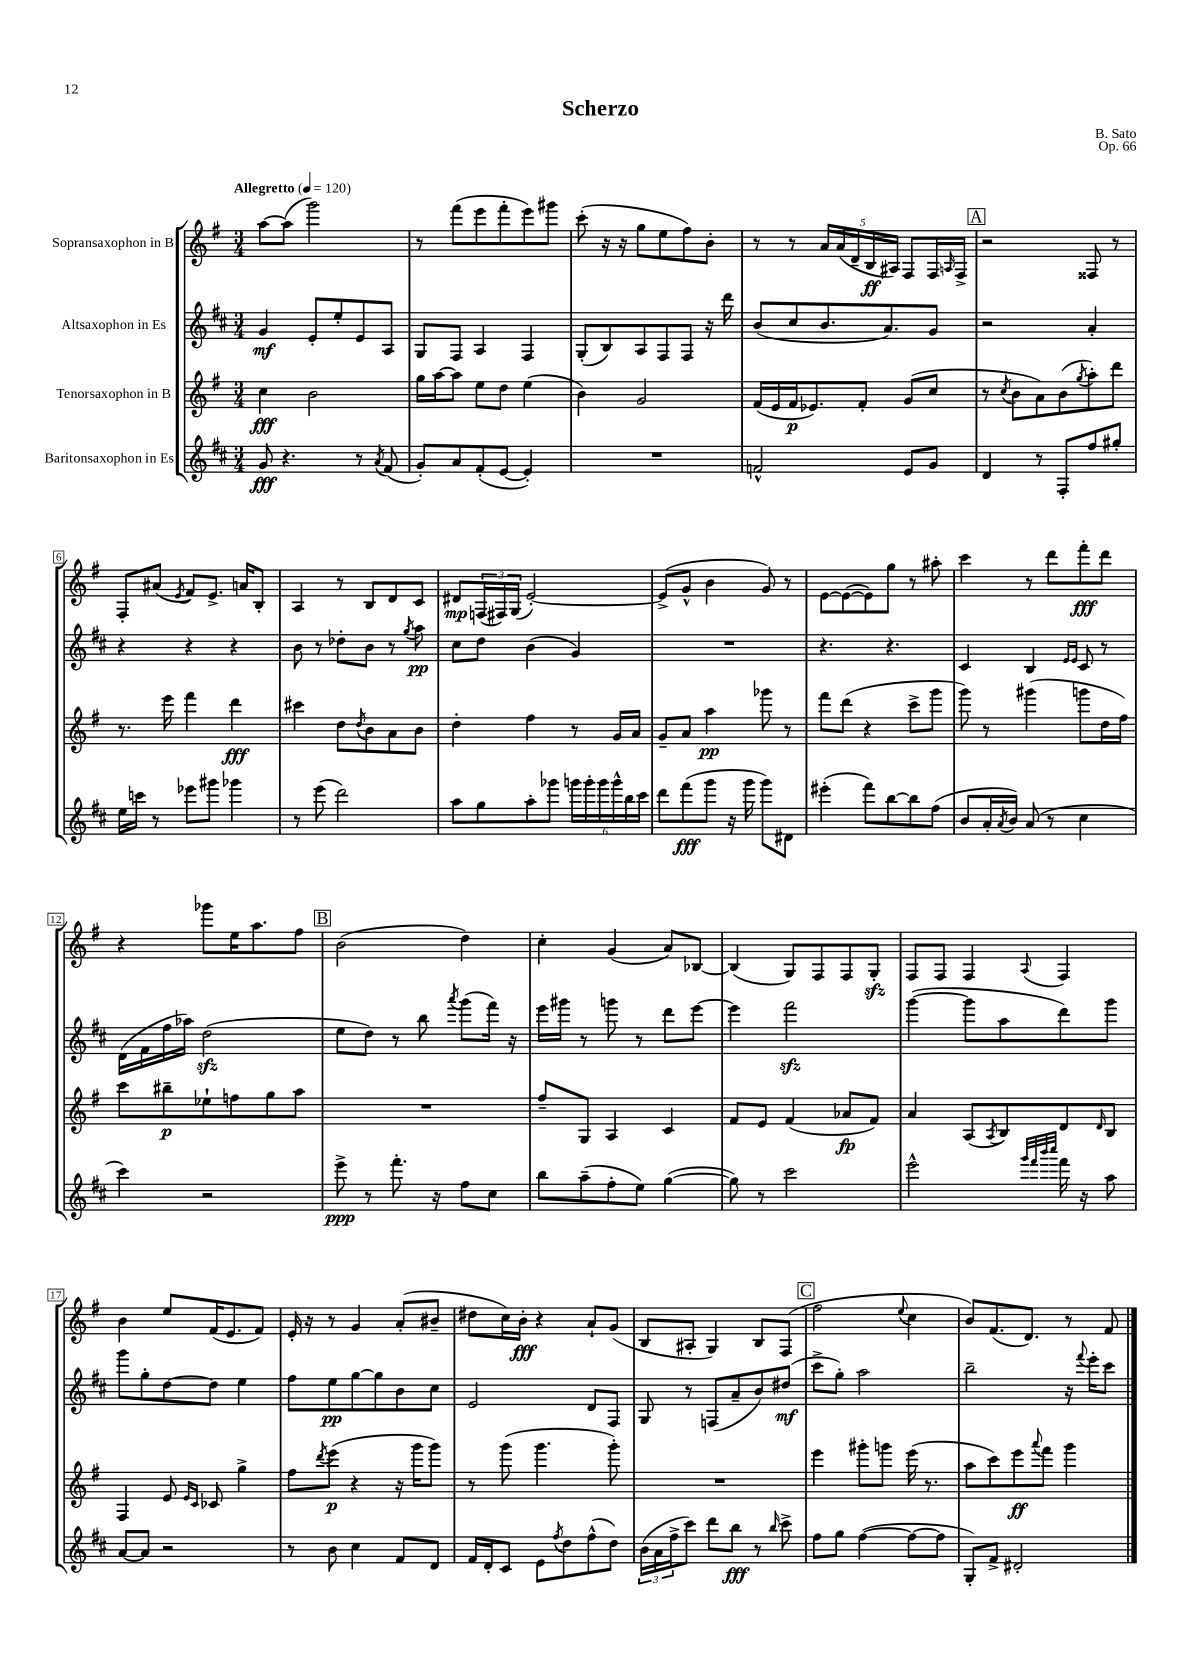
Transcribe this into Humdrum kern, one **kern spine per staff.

**kern	**kern	**kern	**kern
*staff4	*staff3	*staff2	*staff1
*clefG2	*clefG2	*clefG2	*clefG2
*k[f#c#]	*k[f#]	*k[f#c#]	*k[f#]
*M3/4	*M3/4	*M3/4	*M3/4
*MM120	*MM120	*MM120	*MM120
8g/	4cc\	4g/	[8aa\L
4.r	.	.	(8aa\]J
.	2b\	8e'/L	2ggg\)
.	.	8ee'/	.
8r	.	8e/	.
8qa/	.	.	.
(8f#/	.	8A/J	.
=	=	=	=
8g'/L)	16gg\LL	8G/L	8r
.	[16aa\J	.	.
8a/	8aa\]J	8F#/J	(8fff#\L
(8f#'/	8ee\L	4A/	8eee\
[8e/J	8dd\J	.	8fff#'\
4e'/])	(4ee\	4F#/	8eee\)
.	.	.	8ggg#\J
=	=	=	=
2.r	4b\)	(8G'/L	(8ccc'\
.	.	8B/)	16r
.	.	.	16r
.	2g/	8A/	8gg\L
.	.	8F#/	8ee\
.	.	8F#/J	8ff#\)
.	.	16r	8b'\J
.	.	16ddd\	.
=	=	=	=
2f^^/	(16f#/LL	(8b/L	8r
.	16e/	.	.
.	16f#/J	8cc#/	8r
.	8.e-/)	.	.
.	.	8.b/	20a/LL
.	.	.	(20a/
.	.	.	20d~/
.	8f#'/J	.	.
.	.	.	20B/
.	.	8.a/)	.
.	.	.	20A#/JJ)
8e/L	(8g/L	.	8F#/L
8g/J	8cc/J	8g/J	16F#/L
.	.	.	16qqA/
.	.	.	16F#^/JJ
=	=	=	=
4d/	8r	2r	2r
.	8qcc/	.	.
.	8b\L	.	.
8r	8a\)	.	.
8F#'/L	(8b\	.	.
.	8qgg/	.	.
8ff#/	8aa'\)	4a'/	8F##/
8gg#'/J	8ddd\J	.	8r
=	=	=	=
16ee\LL	8.r	4r	8F#'/L
16ccc\JJ	.	.	.
8r	.	.	(8a#/J
.	16eee\	.	.
.	.	.	8qe/
8eee-\L	4fff#\	4r	8f#/L)
8ggg#\J	.	.	8.e^/J
4ggg-\	4ddd\	4r	.
.	.	.	16a/LK
.	.	.	8B'/J
=	=	=	=
8r	4ccc#\	8b\	4A/
(8eee\	.	8r	.
2ddd\)	8dd\L	8dd-'\L	8r
.	8qdd/	.	.
.	8b\	8b\J	8B/L
.	8a\	8r	8d/
.	.	8qgg/	.
.	8b\J	8aa\	8c/J
=	=	=	=
8aa\L	4dd'\	8cc#\L	8d#/L
8gg\	.	8dd\J	(24F/L
.	.	.	24F#/)
.	.	.	(24G/JJ
8aa'\	4ff#\	(4b\	[2e'/)
8ggg-\J	.	.	.
24ggg\LL	8r	4g/)	.
24ggg'\	.	.	.
24ggg\	.	.	.
24ggg^^\	16g/LL	.	.
24bb\	.	.	.
.	16a/JJ	.	.
24ccc#\JJ	.	.	.
=	=	=	=
8ddd\L	8g~/L	2.r	(8e^/]L
(8fff#\	8a/J	.	8g^^/J
8ggg\J	4aa\	.	4b\
16r	.	.	.
16ggg\	.	.	.
8ggg\L)	8ggg-\	.	8g/)
8d#\J	8r	.	8r
=	=	=	=
(4eee#'\	8fff#\L	4.r	[8e\L
.	(8ddd\J	.	(8e\_
8fff#\L)	4r	.	8e\])
[8bb\	.	4.r	8gg\J
8bb\]	8ccc^\L	.	8r
(8ff#\J	8ggg\J	.	8aa#'\
=	=	=	=
8b/L	8ggg\)	4c#/	4ccc\
16a'/L	8r	.	.
8qa/	.	.	.
16b/JJ)	.	.	.
(8a/	(4ggg#\	4B/	8r
8r	.	.	8ddd\L
.	.	16qqe/LL	.
.	.	16qqe/JJ	.
4cc#\	8ggg\L	8c#/	8fff#'\
.	16dd\L	8r	8ddd\J
.	16ff#\JJ)	.	.
=	=	=	=
4ccc#\)	8ccc\L	(16d\LL	4r
.	.	16f#\	.
.	8bb#~\	16ff#\	.
.	.	16aa-\JJ)	.
2r	8ee-`\	(2dd\	8ggg-\L
.	8ff\	.	16ee\K
.	.	.	8.aa\
.	8gg\	.	.
.	8aa\J	.	8ff#\J
=	=	=	=
8eee^\	2.r	8ee\L	(2b\
8r	.	8dd\J)	.
8.fff#'\	.	8r	.
.	.	8bb\	.
16r	.	.	.
.	.	8qaaa/	.
8ff#\L	.	(8ggg\L	4dd\)
8cc#\J	.	16fff#\Jk)	.
.	.	16r	.
=	=	=	=
8bb\L	8ff#~/L	16eee\LL	4cc'\
.	.	16ggg#\JJ	.
(8aa~\	8G/J	8r	.
8ff#'\	4A/	8ggg\	(4g/
8ee\J)	.	8r	.
([4gg\	4c/	8ddd\L	8a/L)
.	.	[8eee\J	[8B-/J
=	=	=	=
8gg\])	8f#/L	4eee\]	(4B-/]
8r	8e/J	.	.
2ccc#\	(4f#/	2fff#\	8G/L)
.	.	.	8F#/
.	8a-/L	.	8F#/
.	8f#/J)	.	8G'/J
=	=	=	=
2eee^^\	4a/	([4ggg\	8F#/L
.	.	.	8F#/J
.	(8A/L	8ggg\]L	4F#/
.	8qA/	.	.
.	8B/)	8aa\	.
32qqggg/LLL	.	.	.
32qqfff#/	.	.	.
32qqbbb/	.	.	.
32qqcccc#/JJJ	.	.	8qqA/
16fff#\	8d/	8ddd\)	4F#/
16r	.	.	.
.	16qqd/	.	.
8aa\	8B/J	8ggg\J	.
=	=	=	=
[8a/L	4F#/	8ggg\L	4b\
8a/]J	.	8gg'\	.
2r	8e/	[8dd\	8ee/L
.	16qqe/LL	.	.
.	16qqc/JJ	.	.
.	8c-/	8dd\]J	(16f#/K
.	.	.	8.e/
.	4gg^\	4ee\	.
.	.	.	8f#/J)
=	=	=	=
8r	8ff#\L	8ff#\L	16e'/
.	.	.	16r
.	8qddd/	.	.
8b\	(8eee\J	8ee\	8r
4cc#\	4r	[8gg\	4g/
.	.	8gg\]	.
8f#/L	16r	8b\	(8a'/L
.	16ggg\LK	.	.
8d/J	8ggg\J)	8cc#\J	8b#~/J
=	=	=	=
16f#/LL	8r	2e/	8dd#\L
16d'/J	.	.	.
8c#/J	(8ggg\	.	16cc\L)
.	.	.	16b'\JJ
8e\L	4.ggg\	.	4r
8qff#/	.	.	.
8dd\	.	.	.
(8ff#^^\	.	8d/L	8a`/L
8dd\J)	8ggg'\)	8F#/J	(8g/J
=	=	=	=
(24b\LL	2.r	8G/	8B/L
24a\	.	.	.
24ff#^\J	.	.	.
8ccc#\J)	.	8r	8A#'/J
8ddd\L	.	(8F/L	4G/)
8bb\J	.	8a~/	.
8r	.	8b/)	8B/L
16qqbb/	.	.	.
8ccc#^\	.	(8dd#/J	(8F#/J
=	=	=	=
8ff#\L	4eee\	8ccc#^\L	2ff#\
8gg\J	.	8gg'\J)	.
([4ff#\	8ggg#'\L	2aa\	.
.	8ggg\J	.	.
.	.	.	8qqee/
8ff#\_L	(16eee\	.	4cc\
.	8.r	.	.
8ff#\]J	.	.	.
=	=	=	=
8G'/L)	8aa\L	2bb~\	8b/L)
8f#^/J	8ccc\)	.	(8.f#/
2d#'/	8eee\	.	.
.	.	.	8.d/J)
.	8qqaaa/	.	.
.	8fff#\J	.	.
.	4ggg\	16r	8r
.	.	8qqfff#/	.
.	.	16eee'\LK	.
.	.	8ccc#\J	8f#/
==	==	==	==
*-	*-	*-	*-
